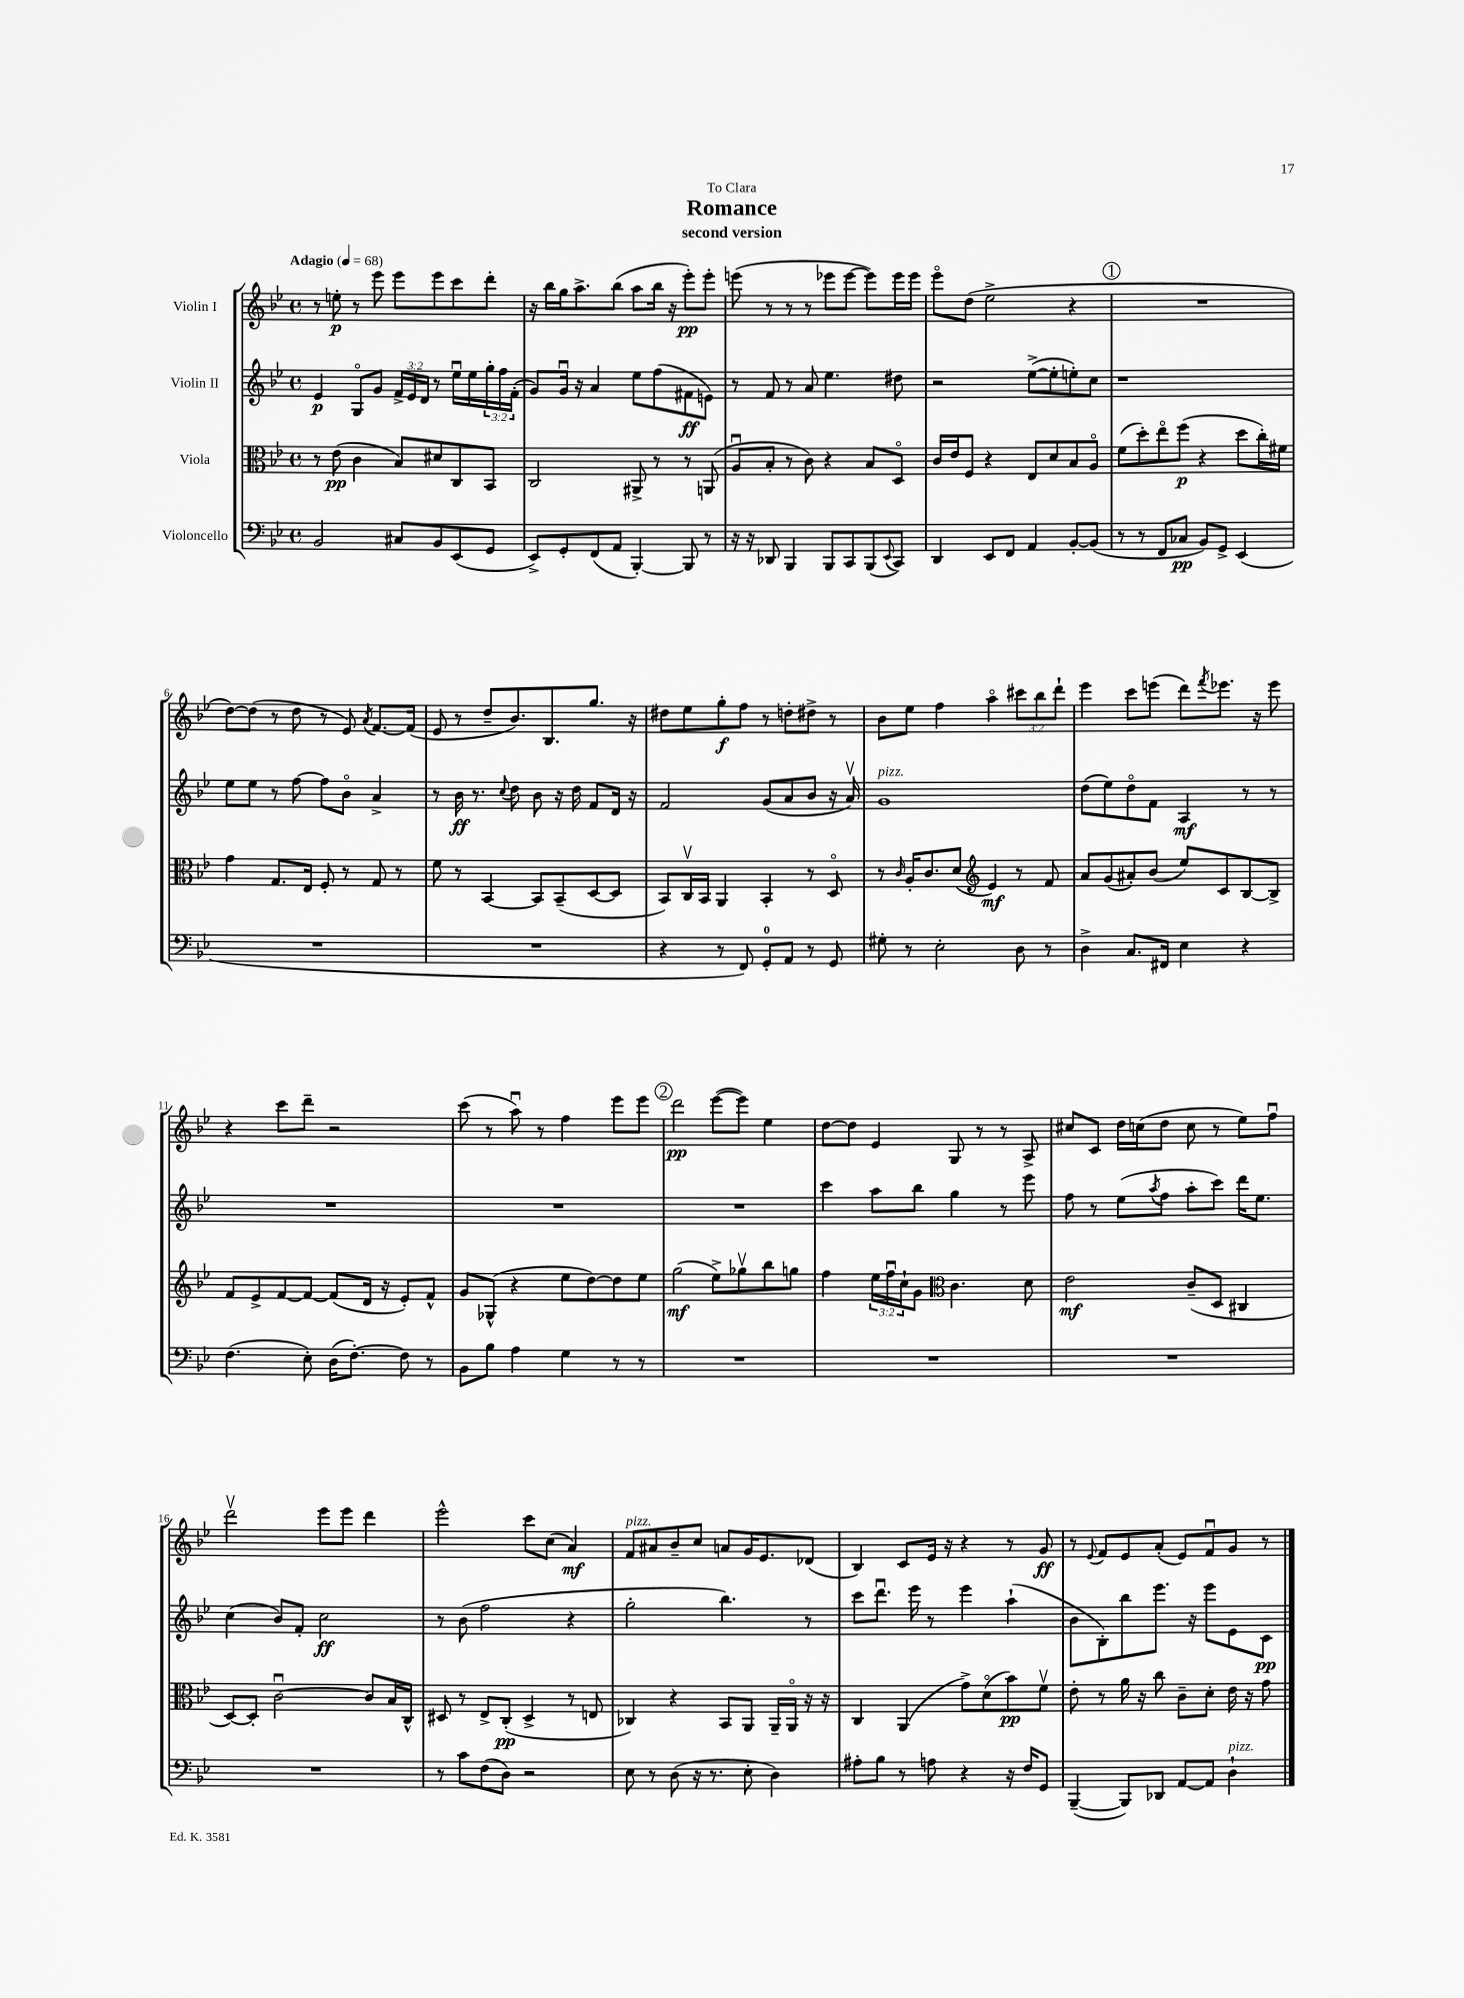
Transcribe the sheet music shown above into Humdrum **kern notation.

**kern	**dynam	**kern	**dynam	**kern	**dynam	**kern	**dynam
*part4	*part4	*part3	*part3	*part2	*part2	*part1	*part1
*staff4	*staff4	*staff3	*staff3	*staff2	*staff2	*staff1	*staff1
*I"Violoncello	*	*I"Viola	*	*I"Violin II	*	*I"Violin I	*
*clefF4	*	*clefC3	*	*clefG2	*	*clefG2	*
*k[b-e-]	*	*k[b-e-]	*	*k[b-e-]	*	*k[b-e-]	*
*M4/4	*	*M4/4	*	*M4/4	*	*M4/4	*
*met(c)	*	*met(c)	*	*met(c)	*	*met(c)	*
*MM68	*	*MM68	*	*MM68	*	*MM68	*
=1	=1	=1	=1	=1	=1	=1	=1
!	!	!	!	!	!	!LO:TX:a:B:t=Adagio	!
2BB-/	.	8r	.	4e-/	p	8r	.
.	.	(8e-\	pp	.	.	8een'\	p
.	.	4c\	.	8G/L	.	8r	.
.	.	.	.	8g/J	.	8eee-\	.
8C#X/L	.	8B-/L)	.	24f^/LL	.	8eee-\L	.
.	.	.	.	24e-/	.	.	.
.	.	.	.	24d/JJ	.	.	.
8BB-/	.	8d#X/	.	8r	.	8eee-\	.
(8EE-/	.	8C/	.	16ee-u\LL	.	8ccc\	.
.	.	.	.	16ee-\	.	.	.
8GG/J	.	8BB-/J	.	24gg'\	.	8ddd'\J	.
.	.	.	.	24ff\	.	.	.
.	.	.	.	(24f'\JJ	.	.	.
=2	=2	=2	=2	=2	=2	=2	=2
8EE-^/L)	.	2C/	.	8g/L)	.	16r	.
.	.	.	.	.	.	16bb-\LL	.
8GG'/	.	.	.	16gu/Jk	.	16gg\J	.
.	.	.	.	16r	.	8.aa^\	.
(8FF/	.	.	.	4a/	.	.	.
8AA/J	.	.	.	.	.	(8bb-\J	.
[4BBB-'/)	.	8AA#X^/	.	8ee-\L	.	8aa\L	.
.	.	8r	.	(8ff\	.	16bb-\Jk	.
.	.	.	.	.	.	16r	.
8BBB-/]	.	8r	.	8f#X\	ff	8eee-'\L)	pp
8r	.	(8AAn/	.	8en\J)	.	8eee-'\J	.
=3	=3	=3	=3	=3	=3	=3	=3
16r	.	8Au/L	.	8r	.	(8eeen\	.
16r	.	.	.	.	.	.	.
8DD-X/	.	8B-'/J	.	8f/	.	8r	.
4BBB-/	.	8r	.	8r	.	8r	.
.	.	8c\)	.	8a/	.	8r	.
8BBB-/L	.	4r	.	4.ee-\	.	8eee-X\L	.
8CC/	.	.	.	.	.	[8eee-\J	.
(8BBB-/	.	8B-/L	.	.	.	8eee-\L])	.
8qqEE-/	.	.	.	.	.	.	.
8CC/J)	.	8D/J	.	8dd#X\	.	16eee-\L	.
.	.	.	.	.	.	16eee-\JJ	.
=4	=4	=4	=4	=4	=4	=4	=4
4DD/	.	16c/LL	.	2r	.	8eee-\L	.
.	.	16e-/J	.	.	.	.	.
.	.	8F/J	.	.	.	(8dd\J	.
8EE-/L	.	4r	.	.	.	2ee-^\	.
8FF/J	.	.	.	.	.	.	.
4AA/	.	8E-/L	.	([8ee-^\L	.	.	.
.	.	8d/	.	8ee-'\]	.	.	.
[8BB-'/L	.	8B-/	.	8een'\)	.	4r	.
(8BB-/J]	.	8A/J	.	8cc\J	.	.	.
!!LO:REH:place=s1:t=1
=5	=5	=5	=5	=5	=5	=5	=5
8r	.	(8f\L	.	1r	.	1r	.
8r	.	8dd'\)	.	.	.	.	.
8FF/L	.	8ee-\	.	.	.	.	.
8C-X/J	pp	(8ff\J	p	.	.	.	.
8BB-/L)	.	4r	.	.	.	.	.
8GG^/J	.	.	.	.	.	.	.
(4EE-/	.	8dd\L	.	.	.	.	.
.	.	16cc'\L)	.	.	.	.	.
.	.	16f#X\JJ	.	.	.	.	.
!!LO:LB:g=z
=6	=6	=6	=6	=6	=6	=6	=6
1r	.	4g\	.	8ee-\L	.	[8dd\L)	.
.	.	.	.	8ee-\J	.	(8dd\J]	.
.	.	8.G/L	.	8r	.	8r	.
.	.	.	.	[8ff\	.	8dd\	.
.	.	16E-/Jk	.	.	.	.	.
.	.	8F'/	.	8ff\L]	.	8r	.
.	.	8r	.	8b-\J	.	8e-/)	.
.	.	.	.	.	.	8qa/	.
.	.	8G/	.	4a^/	.	[8.f/L	.
.	.	8r	.	.	.	.	.
.	.	.	.	.	.	(16f/Jk]	.
=7	=7	=7	=7	=7	=7	=7	=7
1r	.	8f\	.	8r	.	8e-/	.
.	.	8r	.	16b-\	ff	8r	.
.	.	.	.	8.r	.	.	.
.	.	[4BB-/	.	.	.	8dd~/L	.
.	.	.	.	8qqcc/	.	.	.
.	.	.	.	8dd\	.	8.b-/)	.
.	.	8BB-/L]	.	8b-\	.	.	.
.	.	.	.	.	.	8.B-/	.
.	.	(8BB-~/	.	16r	.	.	.
.	.	.	.	16dd\	.	.	.
.	.	[8D/	.	8f/L	.	8.gg/J	.
.	.	8D/J]	.	16d/Jk	.	.	.
.	.	.	.	16r	.	16r	.
=8	=8	=8	=8	=8	=8	=8	=8
4r	.	8BB-/L)	.	2f/	.	8dd#X\L	.
.	.	16Cv/L	.	.	.	8ee-\	.
.	.	16BB-/JJ	.	.	.	.	.
8r	.	4AA/	.	.	.	8gg'\	f
8FF/)	.	.	.	.	.	8ff\J	.
8GG'/L	.	4BB-'/	.	(8g/L	.	8r	.
8AA/J	.	.	.	8a/	.	8ddn'\L	.
8r	.	8r	.	8b-/J	.	8dd#X^\J	.
8GG/	.	8D/	.	16r	.	8r	.
.	.	.	.	16av/)	.	.	.
=9	=9	=9	=9	=9	=9	=9	=9
!	!	!	!	!LO:TX:a:i:t=pizz.	!	!	!
8G#X'\	.	8r	.	1g	.	8b-\L	.
.	.	16qqc/	.	.	.	.	.
8r	.	16A'/KL	.	.	.	8ee-\J	.
.	.	8.c/	.	.	.	.	.
2E-'\	.	.	.	.	.	4ff\	.
.	.	(8d/J	.	.	.	.	.
*	*	*clefG2	*	*	*	*	*
.	.	4e-/)	mf	.	.	4aa\	.
8D\	.	8r	.	.	.	12ccc#X\L	.
.	.	.	.	.	.	12bb-\	.
8r	.	8f/	.	.	.	.	.
.	.	.	.	.	.	12ddd`\J	.
=10	=10	=10	=10	=10	=10	=10	=10
4D^\	.	8a/L	.	(8dd\L	.	4eee-\	.
.	.	(8g/	.	8ee-\)	.	.	.
8.C/L	.	8a#X'/)	.	8dd\	.	8ccc\L	.
.	.	(8b-/J	.	8f\J	.	(8eeen\J	.
16FF#X/Jk	.	.	.	.	.	.	.
4E-\	.	8ee-/L)	.	4A/	mf	8ddd\L)	.
.	.	.	.	.	.	8qfff/	.
.	.	8c/	.	.	.	8.eee-X\J	.
4r	.	[8B-/	.	8r	.	.	.
.	.	.	.	.	.	16r	.
.	.	8B-^/J]	.	8r	.	8eee-\	.
!!LO:LB:g=z
=11	=11	=11	=11	=11	=11	=11	=11
(4.F\	.	8f/L	.	1r	.	4r	.
.	.	8e-^/	.	.	.	.	.
.	.	[8f/	.	.	.	8ccc\L	.
8E-'\)	.	8f/J_	.	.	.	8ddd~\J	.
(16D\KL	.	(8f/L]	.	.	.	2r	.
[8.F'\J)	.	.	.	.	.	.	.
.	.	16d/Jk	.	.	.	.	.
.	.	16r	.	.	.	.	.
8F\]	.	8e-'/L)	.	.	.	.	.
8r	.	8f^^/J	.	.	.	.	.
=12	=12	=12	=12	=12	=12	=12	=12
8BB-\L	.	8g/L	.	1r	.	(8ccc\	.
8B-\J	.	(8G-X^^/J	.	.	.	8r	.
4A\	.	4r	.	.	.	8aau\)	.
.	.	.	.	.	.	8r	.
4G\	.	8ee-\L	.	.	.	4ff\	.
.	.	[8dd\)	.	.	.	.	.
8r	.	8dd\]	.	.	.	8eee-\L	.
8r	.	8ee-\J	.	.	.	8eee-\J	.
!!LO:REH:place=s1:t=2
=13	=13	=13	=13	=13	=13	=13	=13
1r	.	(2gg\	mf	1r	.	2ddd\	pp
.	.	8ee-^\L)	.	.	.	([8eee-\L	.
.	.	8gg-Xv\	.	.	.	8eee-\J])	.
.	.	8bb-\	.	.	.	4ee-\	.
.	.	8ggn\J	.	.	.	.	.
=14	=14	=14	=14	=14	=14	=14	=14
1r	.	4ff\	.	4ccc\	.	[8dd\L	.
.	.	.	.	.	.	8dd\J]	.
.	.	24ee-\LL	.	8aa\L	.	4e-/	.
.	.	24ffu\	.	.	.	.	.
.	.	24cc`\J	.	.	.	.	.
.	.	8g\J	.	8bb-\J	.	.	.
*	*	*clefC3	*	*	*	*	*
.	.	4.c\	.	4gg\	.	8G/	.
.	.	.	.	.	.	8r	.
.	.	.	.	8r	.	8r	.
.	.	8d\	.	8eee-\	.	8A^/	.
=15	=15	=15	=15	=15	=15	=15	=15
1r	.	2e-\	mf	8ff\	.	8cc#X/L	.
.	.	.	.	8r	.	8c/J	.
.	.	.	.	(8ee-\L	.	16dd\LL	.
.	.	.	.	.	.	(16ccn\J	.
.	.	.	.	8qaa/	.	.	.
.	.	.	.	8ff\J	.	8dd\J	.
.	.	(8c~/L	.	8aa'\L	.	8cc\	.
.	.	8D/J	.	8ccc\J)	.	8r	.
.	.	4C#X/	.	16ddd\KL	.	8ee-\L)	.
.	.	.	.	8.ee-\J	.	.	.
.	.	.	.	.	.	8ffu\J	.
!!LO:LB:g=z
=16	=16	=16	=16	=16	=16	=16	=16
1r	.	[8D/L)	.	(4cc\	.	2dddv\	.
.	.	8D'/J]	.	.	.	.	.
.	.	[2cu\	.	8b-/L)	.	.	.
.	.	.	.	8f'/J	.	.	.
.	.	.	.	2cc\	ff	8eee-\L	.
.	.	.	.	.	.	8eee-\J	.
.	.	8c/L]	.	.	.	4ddd\	.
.	.	16B-/L	.	.	.	.	.
.	.	16C^^/JJ	.	.	.	.	.
=17	=17	=17	=17	=17	=17	=17	=17
8r	.	8D#X/	.	8r	.	2eee-^^\	.
8c\L	.	8r	.	(8b-\	.	.	.
(8F\	.	8E-^/L	.	2ff\	.	.	.
8D\J)	.	(8C'/J	pp	.	.	.	.
2r	.	4D#^/	.	.	.	8ccc\L	.
.	.	.	.	.	.	(8cc\J	.
.	.	8r	.	4r	.	4a/)	mf
.	.	8En/	.	.	.	.	.
=18	=18	=18	=18	=18	=18	=18	=18
!	!	!	!	!	!	!LO:TX:a:i:t=pizz.	!
8E-\	.	4C-X/)	.	2gg'\	.	8f/L	.
8r	.	.	.	.	.	8a#X/	.
(8D\	.	4r	.	.	.	8b-~/	.
16r	.	.	.	.	.	8cc/J	.
8.r	.	.	.	.	.	.	.
.	.	8BB-/L	.	4.bb-\)	.	8an/L	.
8E-'\	.	8AA/J	.	.	.	16g/K	.
.	.	.	.	.	.	8.e-/	.
4D\)	.	16AA~/LL	.	.	.	.	.
.	.	16AA/JJ	.	.	.	.	.
.	.	16r	.	8r	.	(8d-X/J	.
.	.	16r	.	.	.	.	.
=19	=19	=19	=19	=19	=19	=19	=19
8A#X'\L	.	4C/	.	8ccc\L	.	4B-/)	.
8B-\J	.	.	.	8.dddu\J	.	.	.
8r	.	(4AA/	.	.	.	8c/L	.
.	.	.	.	16eee-\	.	.	.
8An\	.	.	.	8r	.	16e-/Jk	.
.	.	.	.	.	.	16r	.
4r	.	8g^\L)	.	4eee-\	.	4r	.
.	.	(8d\	.	.	.	.	.
16r	.	8b-\)	pp	(4aa`\	.	8r	.
16F/KL	.	.	.	.	.	.	.
8GG/J	.	8fv\J	.	.	.	8g/	ff
=20	=20	=20	=20	=20	=20	=20	=20
([4BBB-~/	.	8e-'\	.	8b-\L	.	8r	.
.	.	.	.	.	.	8qqe-/	.
.	.	8r	.	8B-'\)	.	8f/L	.
8BBB-/L])	.	16a\	.	8bb-\	.	8e-/	.
.	.	16r	.	.	.	.	.
8DD-X/J	.	8cc\	.	8.eee-\J	.	(8a'/J	.
[8AA/L	.	8c~\L	.	.	.	8e-/L)	.
.	.	.	.	16r	.	.	.
8AA/J]	.	8d'\J	.	8eee-\L	.	8fu/	.
!LO:TX:a:i:t=pizz.	!	!	!	!	!	!	!
4D`\	.	16e-\	.	8e-\	.	8g/J	.
.	.	16r	.	.	.	.	.
.	.	8g\	.	8c\J	pp	8r	.
==	==	==	==	==	==	==	==
*-	*-	*-	*-	*-	*-	*-	*-
